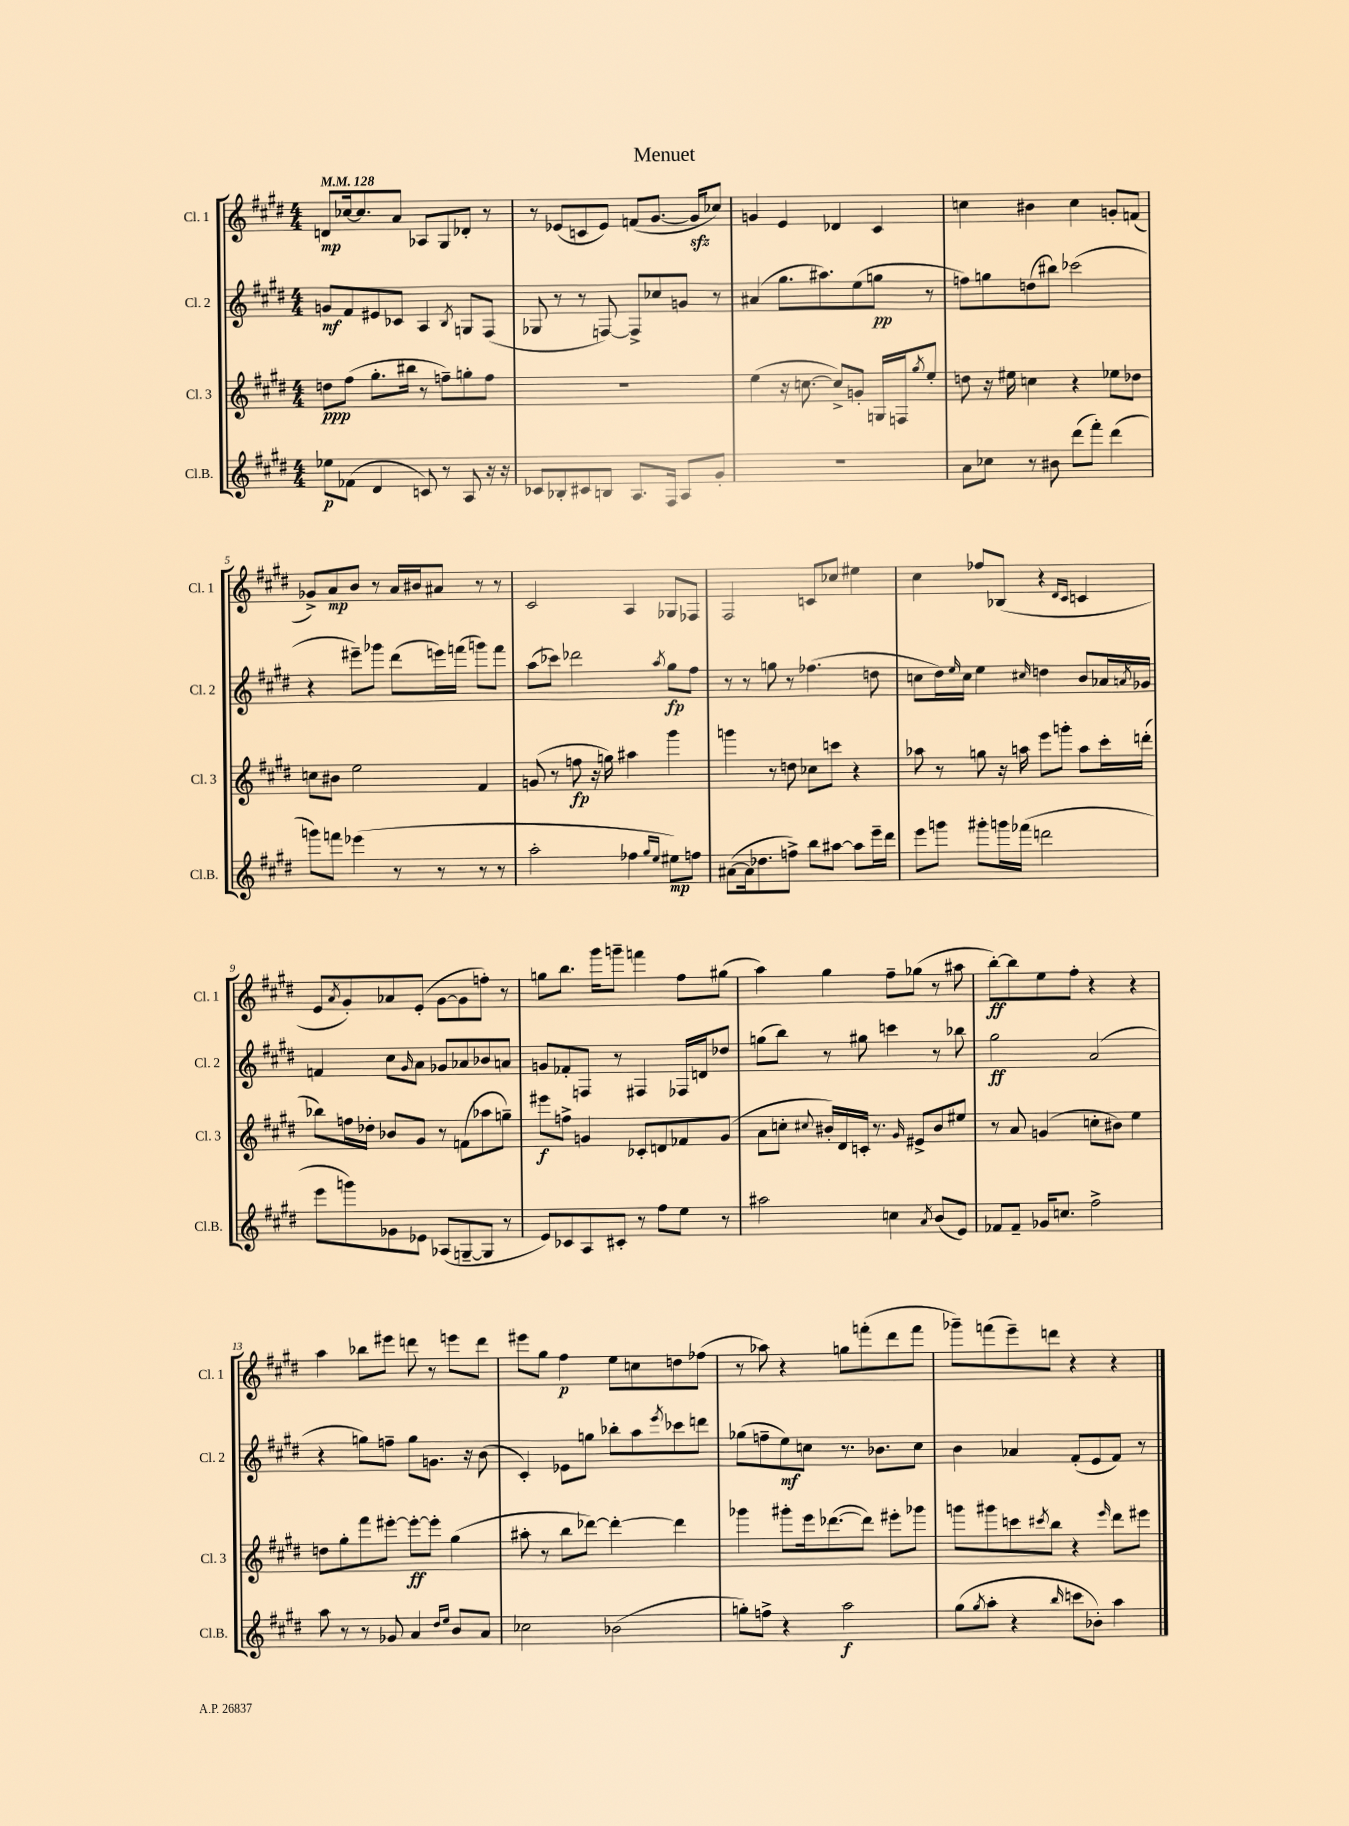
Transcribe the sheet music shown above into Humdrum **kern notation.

**kern	**kern	**kern	**kern
*staff4	*staff3	*staff2	*staff1
*clefG2	*clefG2	*clefG2	*clefG2
*k[f#c#g#d#]	*k[f#c#g#d#]	*k[f#c#g#d#]	*k[f#c#g#d#]
*M4/4	*M4/4	*M4/4	*M4/4
*MM128	*MM128	*MM128	*MM128
8ee-\L	8dd\L	8g/L	8d/L
(8f-\J	(8ff#\J	8f#/	[16cc-/k
.	.	.	8.cc-/]
4d#/	8.gg#'\L	8e#/	.
.	.	8c-/J	8a/J
.	16bb#\Jk	.	.
8c/)	8r	4A/	8A-/L
8r	8ff~\L)	.	8G#/
.	.	8qB/	.
8A/	8gg'\	8G/L	8d-'/J
16r	8ff\J	(8F#/J	8r
16r	.	.	.
=	=	=	=
8c-/L	1r	8G-/	8r
8B-'/	.	8r	(8e-/L
8c#/	.	8r	8c/
8B/J	.	[8F/)	8e-/J)
8.A/L	.	8F^/]L	(8f/L
.	.	8cc-/	[8.g#/J
16F#/Jk	.	.	.
8A/L	.	8g/J	.
.	.	.	16g#/]LK
8g#'/J	.	8r	8cc-/J)
=	=	=	=
1r	(4ee\	(4a#/	4g/
.	16r	8.gg#\L	4e/
.	[8.cc\	.	.
.	.	8.aa#\)	.
.	8cc^/]L)	.	4d-/
.	8g'/J	(8ee\	.
.	16G/LL	8gg\J	4c#/
.	16F/J	.	.
.	8qgg#/	.	.
.	8ee'/J	8r	.
=	=	=	=
8a\L	8dd\	8ff\L)	4cc\
8cc-\J	16r	8gg\	.
.	16ee#\	.	.
8r	4cc\	(8dd\	4b#\
8b#\	.	8bb#\J)	.
(8ddd#\L	4r	(2ccc-\	4cc\
8fff#'\J)	.	.	.
(4ddd#\	8ee-\L	.	8g'/L
.	8dd-\J	.	(8f/J
=	=	=	=
8ggg\L)	8cc\L	4r	8g-^/L)
8fff\J	8b#\J	.	8a/
(4eee-\	2ee\	8eee#~\L)	8b/J
.	.	8ggg-\J	8r
8r	.	(8ddd#\L	16a/LL
.	.	.	16b#/J
8r	.	16eee\L)	8a#/J
.	.	(16fff\JJ	.
8r	4f#/	8ggg\L)	8r
8r	.	8fff\J	8r
=	=	=	=
2aa'\	(8g/	(8aa\L	2c#/
.	8r	8ccc-\J)	.
.	8ff\	2ddd-\	.
.	16r	.	.
.	16gg\)	.	.
4ff-\	4aa#\	.	4A/
16qqgg#/LL	.	.	.
16qqee/JJ	.	8qaa/	.
8ee#\L)	4ggg#\	8gg#\L	8G-/L
8ff\J	.	8ff#\J	8F-/J
=	=	=	=
([8a#\L	4ggg\	8r	2F#/
16a#\]k	.	8r	.
8.dd-\	.	.	.
.	8r	8gg\	.
8ff^\J)	8dd\	8r	.
8bb\L	8cc-\L	(4.ff-\	8c/L
[8aa#\J	8ccc\J	.	8cc-/J
8aa#\]L	4r	.	4ee#\
16eee~\L	.	8dd\	.
16ddd#\JJ	.	.	.
=	=	=	=
8eee\L	8aa-\	8cc\L	4cc#\
8ggg\J	8r	16dd#\L)	.
.	.	16qqee/	.
.	.	16cc\JJ	.
8ggg#'\L	8gg\	4ee\	8ff-/L
16ggg\L	16r	.	(8B-/J
(16fff-\JJ	16aa\	.	.
.	.	16qqcc#/	.
2ddd\	8eee\L	4dd\	4r
.	8ggg'\J	.	.
.	.	.	16qqd#/LL
.	.	.	16qqc#/JJ
.	8aa\L	8b/L	4c/
.	16ccc#'\L	16a-/L	.
.	.	8qa/	.
.	(16ddd'\JJ	16g-/JJ	.
=	=	=	=
8eee\L	8bb-\L)	4f/	8e/L
.	.	.	8qa/
8ggg\)	16ff\L	.	8g#'/)
.	16dd-'\JJ	.	.
8g-\	8b-/L	8cc#\L	8a-/
.	.	16qqg#/	.
8e-\J	8g#/J	8a\J	(8e'/J
(8A-/L	8r	8g-/L	[8g#\L
[8G~/	(8f\L	8a-/	8g#\]
8G/]J	8aa-\	8b-/	8ff'\J)
8r	8gg~\J)	8a/J	8r
=	=	=	=
8e/L)	8eee#\L	8g/L	8gg\L
8c-/	8ff^\J	8f-'/	8.bb\J
8A/	4g/	8F/J	.
.	.	.	16ggg#\LK
8c#'/J	.	8r	8ggg~\J
8r	8c-'/L	4F#/	4fff\
8ff#\L	8d/	.	.
8ee\J	8f-/	16F-/LL	8ff#\L
.	.	16d/J	.
8r	(8g/J	8dd-/J	(8gg#\J
=	=	=	=
2aa#\	8a\L	(8gg\L	4aa\)
.	8cc'\J	8bb\J)	.
.	8qqcc#/	.	.
.	16b#'/LL)	8r	4gg#\
.	16d#/	.	.
.	16c'/JJ	8gg#\	.
.	8.r	.	.
4cc\	.	4ccc\	8ff#~\L
.	16qqg#/	.	.
.	8e#^/L	.	(8gg-\J
8qa/	.	.	.
(8b/L	8b#/	8r	8r
8e/J)	8ee#/J	8bb-\	8aa#\
=	=	=	=
8f-/L	8r	2gg#\	[8bb'\L)
8f-~/J	8a/	.	8bb\]
16g-/LK	(4g/	.	8ee\
8.cc/J	.	.	.
.	.	.	8ff#'\J
2ff#^\	8cc'\L	(2a/	4r
.	8b#\J)	.	.
.	4ee\	.	4r
=	=	=	=
8aa\	8dd\L	4r	4aa\
8r	8gg#'\	.	.
8r	8fff#\	8gg\L)	8bb-\L
8g-/	[8eee#'\J	8ff~\J	8eee#\J
4a/	8eee#'\_L	8gg\L	8ddd\
.	8eee#'\]J	8.g\J	8r
16qqdd#/LL	.	.	.
16qqee/JJ	.	.	.
8b/L	(4gg#\	.	8eee\L
.	.	16r	.
8a/J	.	(8b\	8ddd\J
=	=	=	=
2cc-\	8aa#'\	4c#'/)	8eee#\L
.	8r	.	8gg#\J
.	8bb\L	8e-\L	4ff#\
.	[8ddd-\J)	8gg\J	.
(2b-\	4ddd-'\_	8bb-'\L	8ee\L
.	.	8aa\	8cc\
.	.	8qeee/	.
.	4ddd-\]	8ccc-\	8dd\
.	.	8ddd\J	(8ff-\J
=	=	=	=
8gg'\L)	4ggg-\	(8gg-\L	8r
8ff^\J	.	8ff~\	8aa-\)
4r	8ggg#'\L	8ee\)	4r
.	16eee\k	8cc\J	.
.	([8.ddd-\	.	.
2aa\	.	8.r	8gg\L
.	8ddd-\]J)	.	(8fff'\
.	.	8.b-\L	.
.	8eee#'\L	.	8ddd#\
.	8ggg-\J	8cc\J	8fff\J
=	=	=	=
(8gg#\L	8ggg\L	4b\	8ggg-~\L)
8qgg#/	.	.	.
8aa'\J	8ggg#\	.	(8fff\
4r	8ccc\	4a-/	8eee~\)
.	8qccc#/	.	.
.	8bb\J	.	8ddd\J
16qqbb/	.	.	.
8ccc\L	4r	(8f#'/L	4r
8b-'\J)	.	8e/	.
.	16qqeee/	.	.
4aa\	8ddd#\L	8f#/J)	4r
.	8eee#\J	8r	.
==	==	==	==
*-	*-	*-	*-
